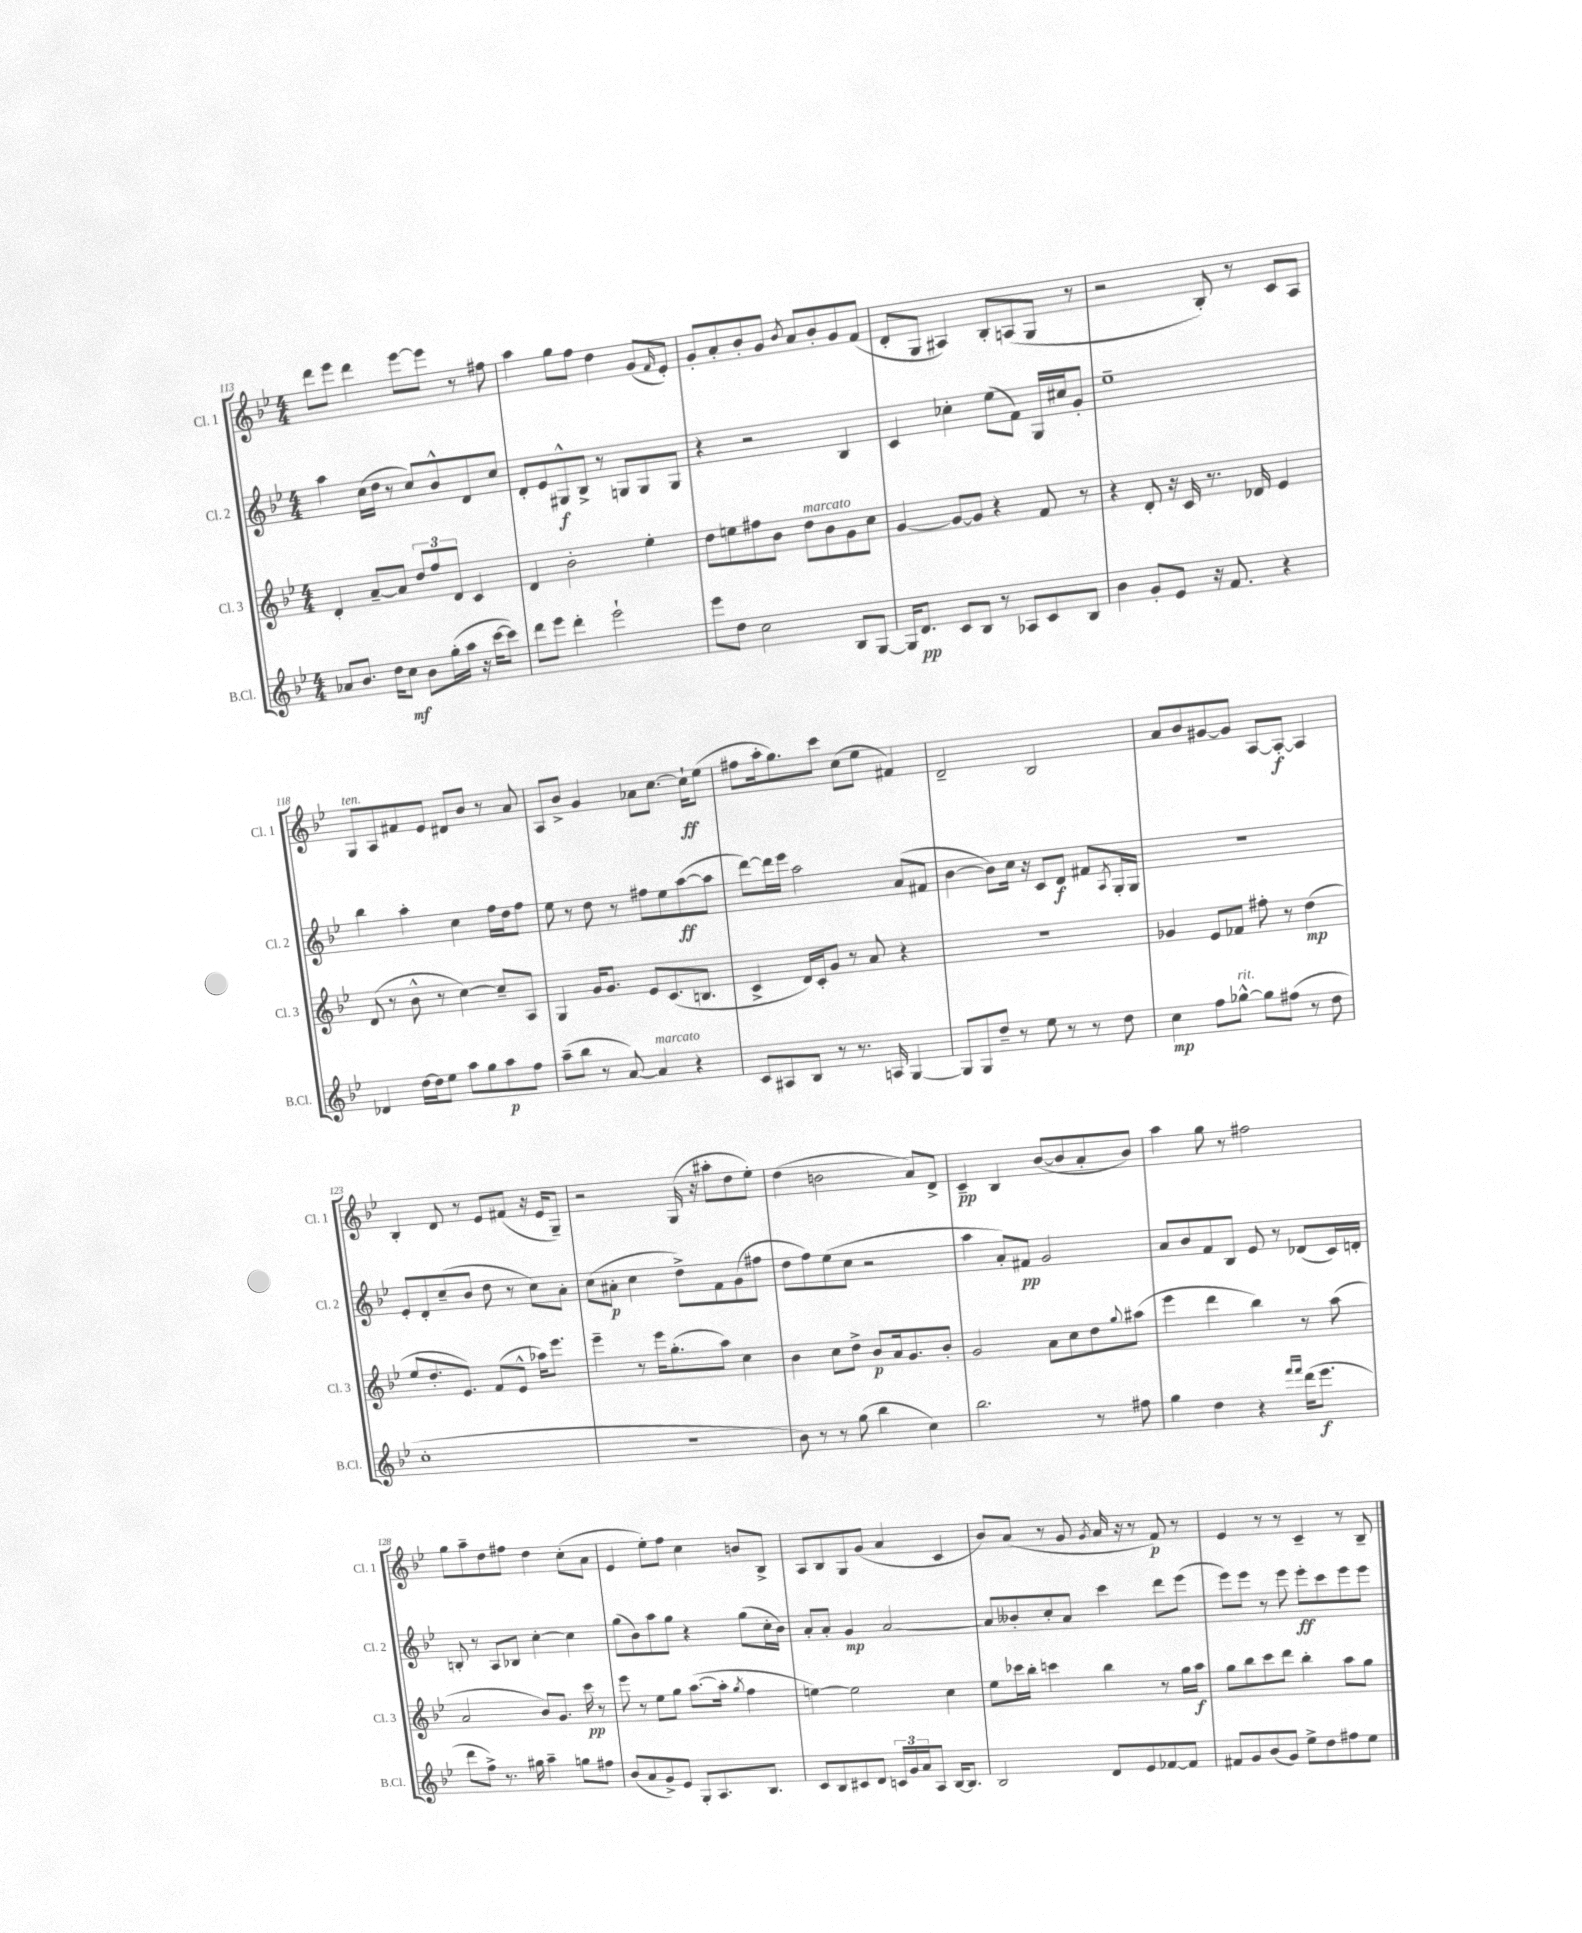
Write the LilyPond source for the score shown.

<<
\new StaffGroup <<
\new Staff = "s0" \with { instrumentName = "Cl. 1" shortInstrumentName = "Cl. 1" } {
    \clef treble \key bes \major \numericTimeSignature \time 4/4
    d'''8 ees'''8 d'''4 ees'''8~ ees'''8 r8 fis''8 |
    a''4 g''8 f''8 d''4 g'8( \grace { f'16 } ees'8-.) |
    g'8-. a'8-. bes'8-. g'8 \acciaccatura { bes'8 } a'8 bes'8-. g'8 f'8( |
    d'8-. g8 ais4) bes8-. a8( g8 r8 |
    r2 bes8-.) r8 c'8 a8 |
    g8^\markup { \italic "ten." } a8 fis'8 ees'8 dis'8 bes'8 r8 a'8 |
    a8 bes'8-> g'4 aes'8 c''8.~ c''16-!\ff ees''8( |
    fis''8 a''16-. g''8.) c'''8 c''8( ees''8 fis'4) |
    d'2-- bes2 |
    a'8 bes'8 gis'8~ gis'8 a8~ a8~-.\f a4 |
    bes4-. d'8 r8 ees'8 fis'8( r16 ees'16 g8--) |
    r2 g16( r16 ais''8-. d''8 ees''8-.) |
    d''4( b'2 a'8) d'8-> |
    c'4--\pp bes4 bes'8~( bes'8 a'8-. bes'8) |
    a''4 g''8 r8 fis''2 |
    g''8 a''8-- d''8 fis''8 d''4 c''8-.( a'8 |
    ees'4 ees''8-.) f''8 c''4 b'8 bes8-> |
    a8 bes8 g8 g'8( a'4 c'4 |
    bes'8) a'8( r8 g'8 \acciaccatura { g'8 } a'16 r16 r8 f'8\p) r8 |
    ees'4 r8 r8 c'4-- r8 bes8-- \bar "|." |
}
\new Staff = "s1" \with { instrumentName = "Cl. 2" shortInstrumentName = "Cl. 2" } {
    \clef treble \key bes \major \numericTimeSignature \time 4/4
    a''4 c''16( d''16 r8 c''8) bes'8-^ d'8 c''8 |
    d'8-. ees'8 gis8-^\f bes8-> r8 g8 g8 g8 |
    r4 r2 bes4 |
    c'4 ces''4-. ees''8( f'8) g16 cis''16 g'8-. |
    ees''1-- |
    bes''4 a''4-. c''4 f''16 d''16 f''8 |
    ees''8 r8 d''8 r8 fis''8 ees''8 a''8~\ff( a''8 |
    d'''8~) d'''16 ees'''16 a''2 a'8( fis'8 |
    bes'4~ bes'8) c''16 r16 c'8 d'8\f fis'8 \acciaccatura { a8 } g16-. g16 |
    r1 |
    ees'8-. d'8-. c''8--( bes'8 d''8 r8 c''8) a'8-. |
    c''8( ais'8-.\p c''4 d''8->) f'8 g'8( fis''8 |
    d''8 f''8) ees''8( c''8 r2 |
    a''4 a'8-.) fis'8\pp g'2 |
    a'8 bes'8 f'8 bes8 ees'8 r8 des'8( c'16) d'16-. |
    b8-. r8 a8 bes8 c''4~-. c''4 |
    g''8( bes'8) a''8 g''8 r4 g''8( c''16-. bes'16) |
    a'8-. a'8-. g'4\mp a'2~ |
    a'8 beses'8-. c''8-. a'8 c'''4 d'''8 ees'''8( |
    ees'''8) ees'''8 r8 ees'''8 ees'''8-.\ff c'''8 ees'''8 ees'''8 \bar "|." |
}
\new Staff = "s2" \with { instrumentName = "Cl. 3" shortInstrumentName = "Cl. 3" } {
    \clef treble \key bes \major \numericTimeSignature \time 4/4
    d'4-. a'8~-- a'8 \tuplet 3/2 { d''8 f''8 d'8 } c'4 |
    d'4 bes'2-. ees''4-. |
    d''8 e''8 fis''8 bes'8 d''8^\markup { \italic "marcato" } bes'8 g'8 c''8 |
    g'4~ g'8~ g'8 r4 f'8 r8 |
    r4 d'8-. r16 c'16 r8. des'16 ees'4 |
    d'8( r8 bes'8-^ r8 c''4~) c''8-- a8 |
    g4 g'16 g'8. ees'8 c'8.( b8. |
    c'4-> d'16) c'16-. g'8 r8 a'8 r4 |
    r1 |
    ges'4 ees'8 fes'8 fis''8-. r8 d''4\mp( |
    ees''8 d''8.-. ees'8.) f'8( ees'8-^ aes''16) ees'''8. |
    ees'''4-- r8 ees'''16 g''8.-.( a''8) c''4 |
    bes'4 c''8 d''8-> bes'8\p a'16 g'8. bes'8-. |
    g'2 a'8 c''8 d''8 \appoggiatura { g''8 } ais''8( |
    ees'''4 d'''4 bes''4) r8 a''8( |
    a'2 bes'8) g'8. c'''16\pp r8 |
    ees'''8 r8 ees''8 g''8 a''8.~( a''16-. \acciaccatura { g''8 } f''4 |
    e''4~) e''2 c''4 |
    ees''8 ces'''16 bes''16-. c'''4 bes''4 r8 g''16 a''16\f |
    g''8 bes''8 c'''8 d'''8 bes''4-. a''8 g''8 \bar "|." |
}
\new Staff = "s3" \with { instrumentName = "B.Cl." shortInstrumentName = "B.Cl." } {
    \clef treble \key bes \major \numericTimeSignature \time 4/4
    aes'8 bes'8. d''16 c''8\mf bes'8 g''16-.( a''16 r16 c'''16~ c'''8) |
    d'''8 ees'''8 d'''4-. ees'''2-! |
    ees'''8 d''8 c''2 bes8 g8~ |
    g16 d'8.\pp c'8 bes8 r8 aes8 c'8 bes8 |
    bes'4 g'8-. ees'8 r16 f'8. r4 |
    des'4 d''16~ d''16 ees''8 a''8 g''8 a''8\p f''8 |
    a''8--( bes''8 r8 a'8~) a'4^\markup { \italic "marcato" } r4 |
    c'8 ais8 bes8 r8 r8. a16 g4~ |
    g8 g8 d''8-- r8 ees''8 r8 r8 d''8 |
    c''4\mp f''8 ges''8~-^^\markup { \italic "rit." } ges''8 fis''8( r8 d''8 |
    c''1-. |
    R1 |
    bes'8) r8 r8 g''8( bes''4 c''4) |
    bes''2. r8 fis''8 |
    g''4 d''4 r4 \grace { f'''16 f'''16 } d'''16( ees'''8.\f |
    d'''8 f''8->) r8. gis''16 a''4-- g''8 fis''8 |
    bes'8( a'8 g'8->) ees'8 g8-. a8. bes8. |
    c'8 bes8 cis'8 d'8 \tuplet 3/2 { c'16 g'16 a'16 } a8 bes16~ bes8. |
    bes2 d'8 ees'8 fes'8~ fes'8 |
    fis'8 g'8 bes'8( g'8) ees''8-> d''8 fis''8 ees''8 \bar "|." |
}
>>
>>
\layout { \context { \Score currentBarNumber = #113 } }
